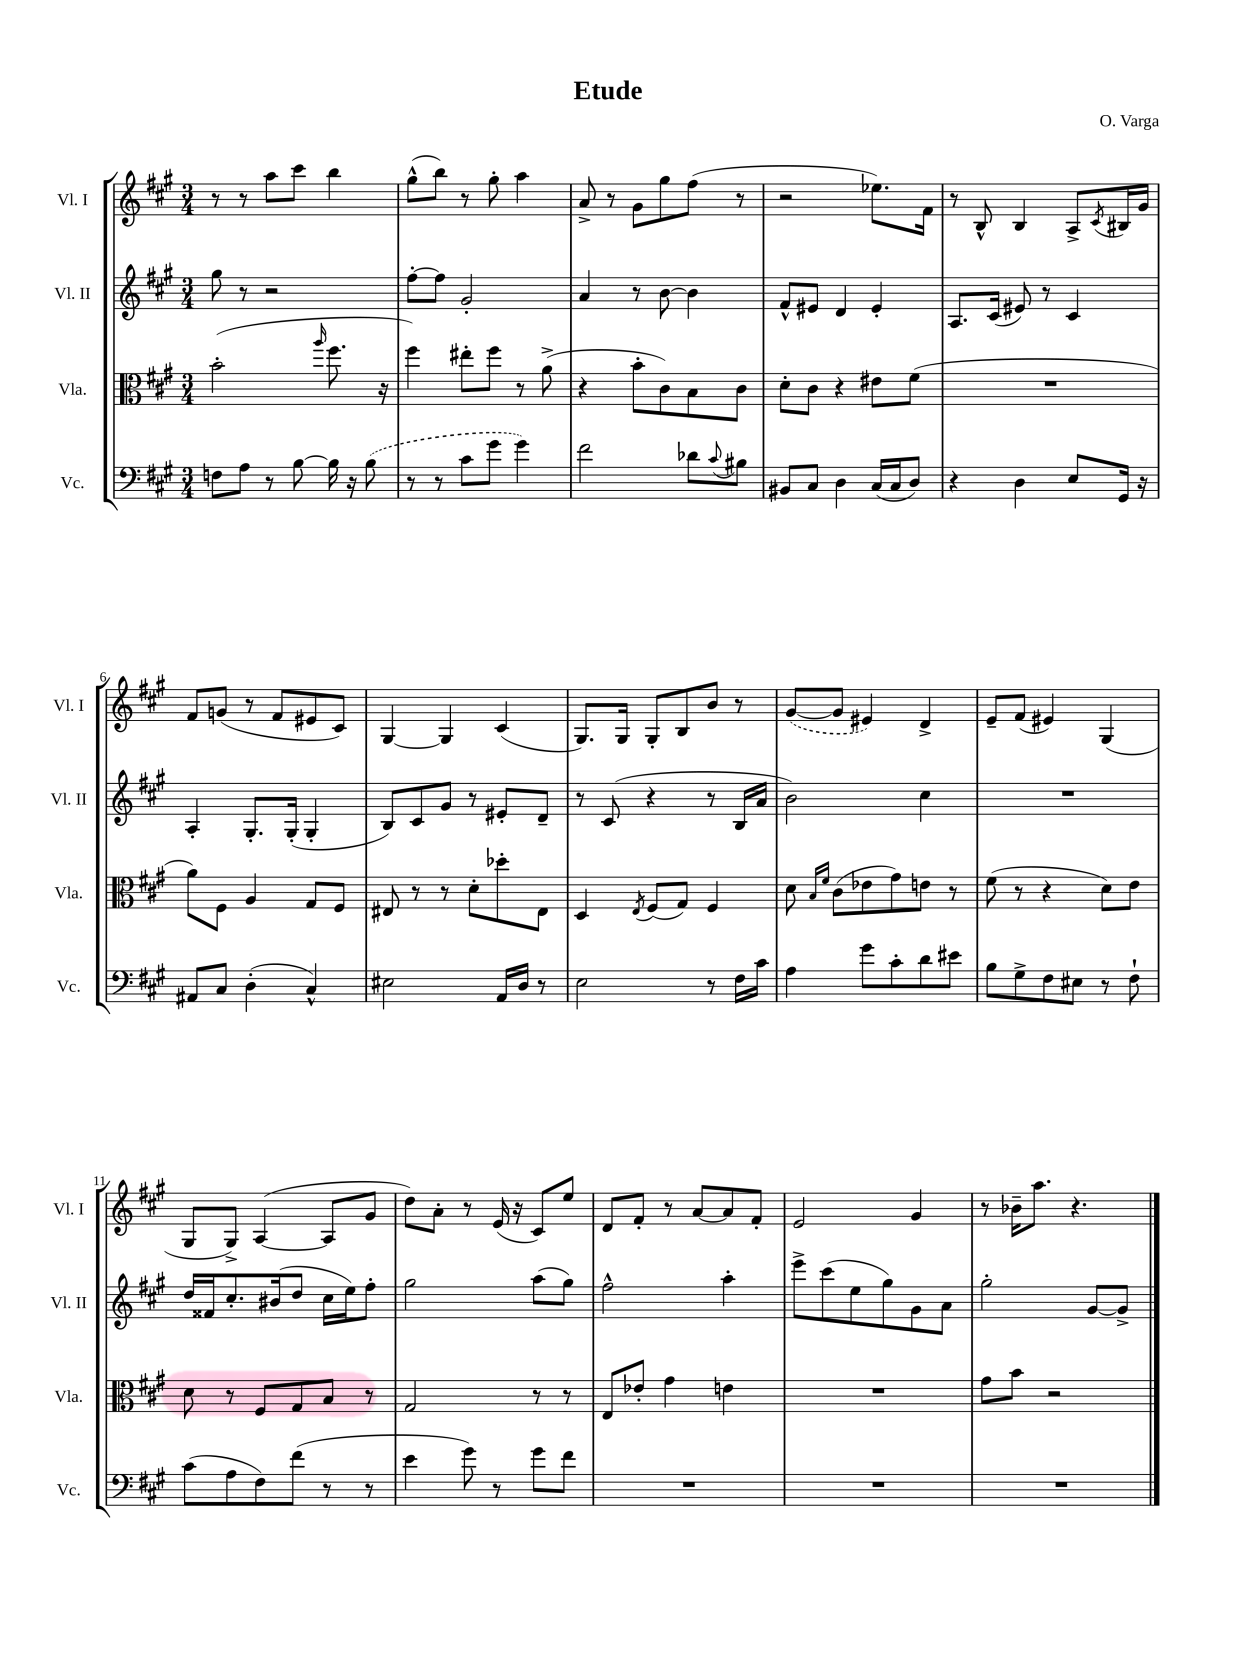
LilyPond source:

\header { title = "Etude" composer = "O. Varga" }
<<
\new StaffGroup <<
\new Staff = "s0" \with { instrumentName = "Vl. I" shortInstrumentName = "Vl. I" } {
    \clef treble \key a \major \numericTimeSignature \time 3/4
    r8 r8 a''8 cis'''8 b''4 |
    gis''8-^( b''8) r8 gis''8-. a''4 |
    a'8-> r8 gis'8 gis''8 fis''8( r8 |
    r2 ees''8.) fis'16 |
    r8 b8-^ b4 a8-> \acciaccatura { cis'8 } bis16 gis'16 |
    fis'8 g'8( r8 fis'8 eis'8 cis'8) |
    gis4~ gis4 cis'4( |
    gis8.) gis16 gis8-. b8 b'8 r8 |
    \once \slurDashed gis'8~( gis'8 eis'4) d'4-> |
    e'8-- fis'8( eis'4) gis4( |
    gis8 gis8->) a4~( a8 gis'8 |
    d''8) a'8-. r8 e'16( r16 cis'8) e''8 |
    d'8 fis'8-. r8 a'8~ a'8 fis'8-. |
    e'2 gis'4 |
    r8 bes'16-- a''8. r4. \bar "|." |
}
\new Staff = "s1" \with { instrumentName = "Vl. II" shortInstrumentName = "Vl. II" } {
    \clef treble \key a \major \numericTimeSignature \time 3/4
    gis''8 r8 r2 |
    fis''8~-. fis''8 gis'2-. |
    a'4 r8 b'8~ b'4 |
    fis'8-^ eis'8 d'4 eis'4-. |
    a8. cis'16( eis'8) r8 cis'4 |
    a4-. gis8.-. gis16-.( gis4-. |
    b8) cis'8 gis'8 r8 eis'8-. d'8-- |
    r8 cis'8( r4 r8 b16 a'16 |
    b'2) cis''4 |
    R2. |
    d''16 fisis'16 cis''8.-. bis'16( d''8 cis''16 e''16) fis''8-. |
    gis''2 a''8( gis''8) |
    fis''2-^ a''4-. |
    e'''8-> cis'''8( e''8 gis''8) gis'8 a'8 |
    gis''2-. gis'8~ gis'8-> \bar "|." |
}
\new Staff = "s2" \with { instrumentName = "Vla." shortInstrumentName = "Vla." } {
    \clef alto \key a \major \numericTimeSignature \time 3/4
    b'2-.( \grace { a''16 } fis''8. r16 |
    fis''4) eis''8-. fis''8 r8 a'8->( |
    r4 b'8-. cis'8) b8 cis'8 |
    d'8-. cis'8 r4 eis'8 fis'8( |
    R2. |
    a'8) fis8 a4 gis8 fis8 |
    eis8 r8 r8 d'8-. des''8-. eis8 |
    d4 \acciaccatura { e8 } fis8( gis8) fis4 |
    d'8 \grace { b16 fis'16 } cis'8( ees'8 gis'8) e'8 r8 |
    fis'8( r8 r4 d'8) e'8 |
    d'8 r8 fis8 gis8 b8 r8 |
    gis2 r8 r8 |
    e8 ees'8-. gis'4 e'4 |
    R2. |
    gis'8 b'8 r2 \bar "|." |
}
\new Staff = "s3" \with { instrumentName = "Vc." shortInstrumentName = "Vc." } {
    \clef bass \key a \major \numericTimeSignature \time 3/4
    f8 a8 r8 b8~ b16 r16 \once \slurDashed b8( |
    r8 r8 cis'8 gis'8 gis'4) |
    fis'2 des'8 \appoggiatura { cis'8 } bis8 |
    bis,8 cis8 d4 cis16( cis16 d8) |
    r4 d4 e8 gis,16 r16 |
    ais,8 cis8 d4-.( cis4-^) |
    eis2 a,16 d16 r8 |
    e2 r8 fis16 cis'16 |
    a4 gis'8 cis'8-. d'8 eis'8 |
    b8 gis8-> fis8 eis8 r8 fis8-! |
    cis'8( a8 fis8) fis'8( r8 r8 |
    e'4 gis'8) r8 gis'8 fis'8 |
    R2. |
    R2. |
    R2. \bar "|." |
}
>>
>>
